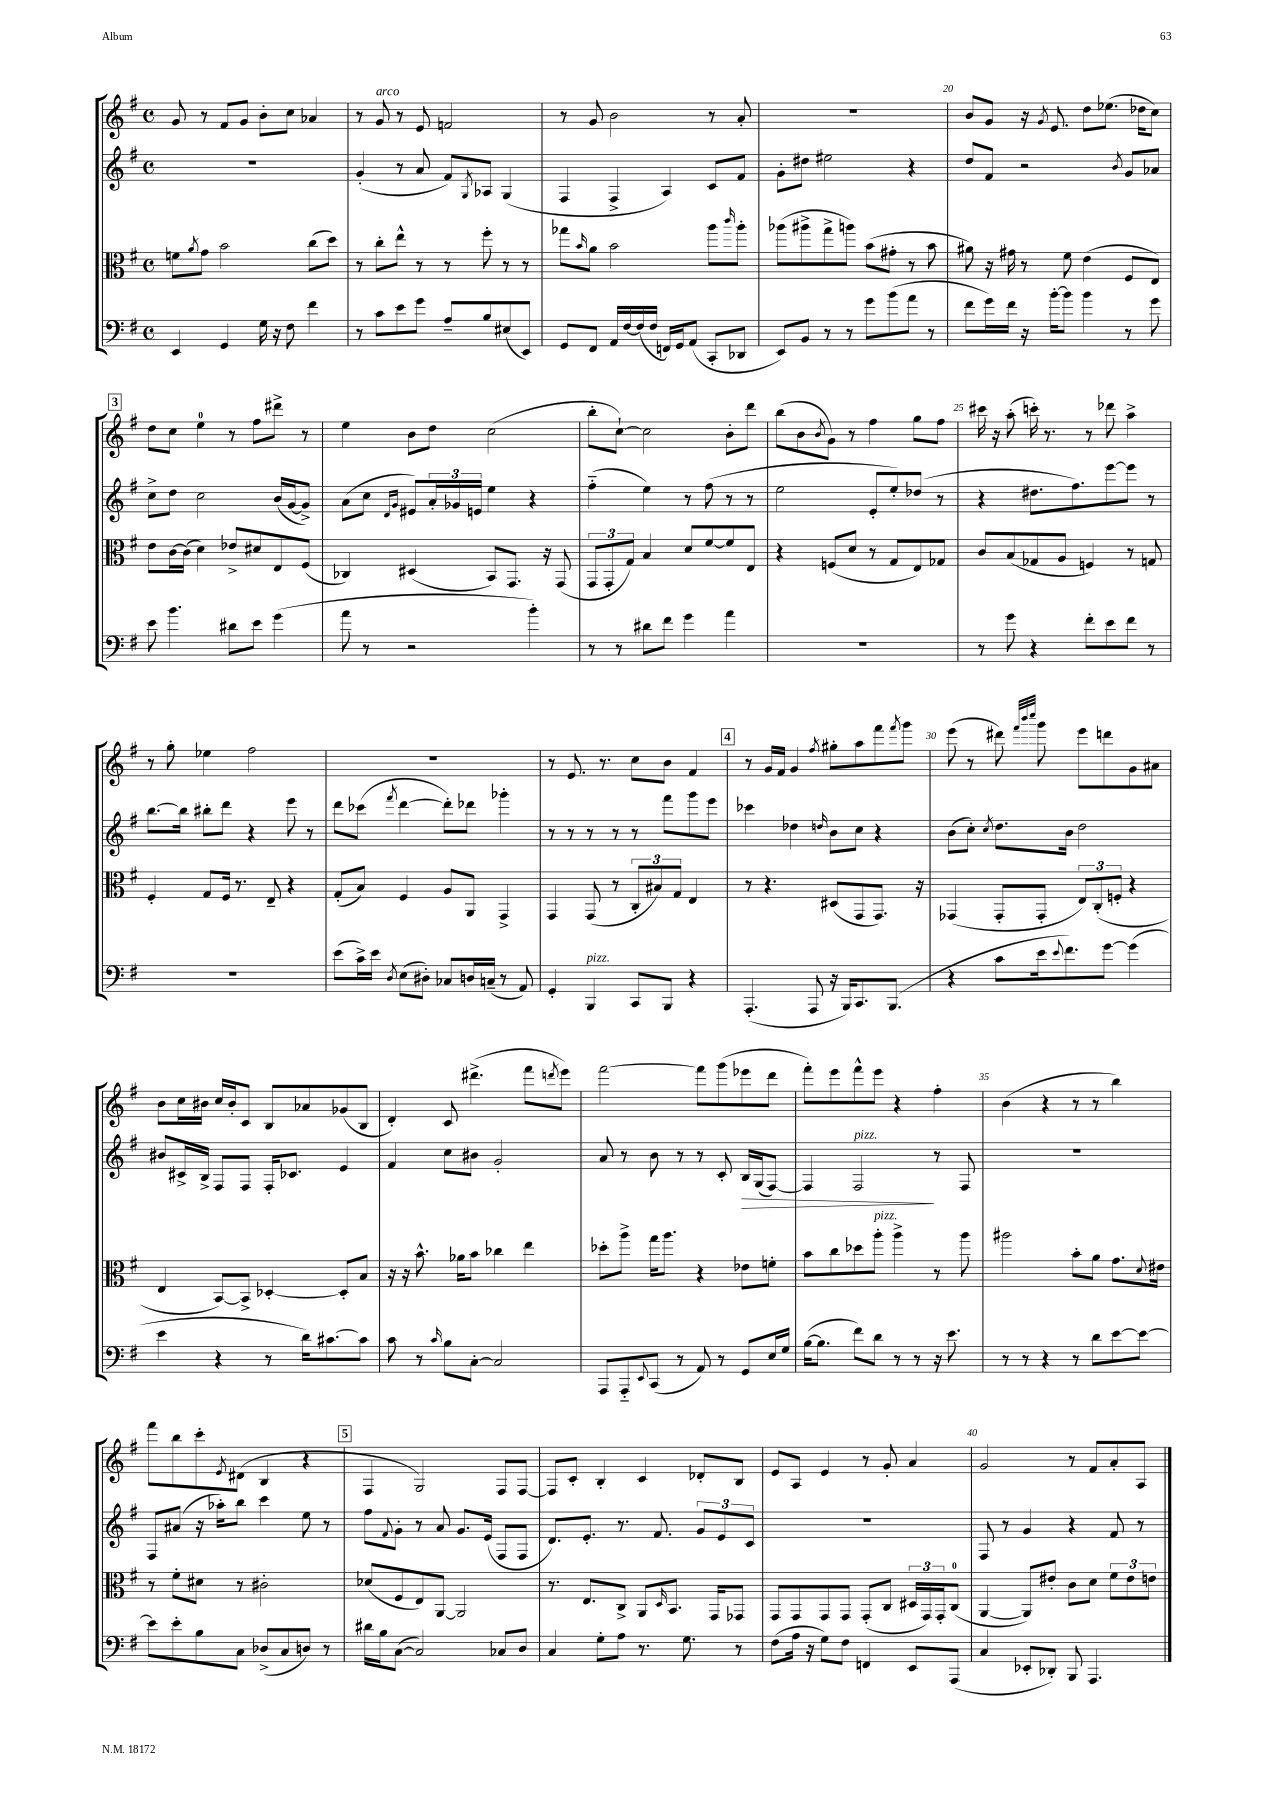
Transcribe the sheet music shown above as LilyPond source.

<<
\new StaffGroup <<
\new Staff = "s0" {
    \clef treble \key g \major \defaultTimeSignature \time 4/4
    g'8 r8 fis'8 g'8 b'8-. c''8 aes'4 |
    r8 g'8^\markup { \italic "arco" } r8 e'8 f'2 |
    r8 g'8 b'2 r8 a'8-. |
    R1 |
    b'8 g'8 r16 \acciaccatura { g'8 } e'8. d''8 ees''8.( des''16 c''8) |
    \mark \markup { \box "3" } d''8 c''8 e''4-0 r8 fis''8 dis'''8-> r8 |
    e''4 b'8 d''8 c''2( |
    b''8-. c''8~-!) c''2 b'8-. d'''8 |
    b''8( b'8 \acciaccatura { b'8 } g'8) r8 fis''4 g''8 fis''8 |
    cis'''16 r16 a''8-.( c'''16-.) r8. r8 des'''8 a''4-> |
    r8 g''8-. ees''4 fis''2 |
    R1 |
    r8 e'8. r8. c''8 b'8 fis'4 |
    \mark \markup { \box "4" } r8 g'16 fis'16 g'4 \acciaccatura { fis''8 } gis''8-. a''8 fis'''8 \acciaccatura { fis'''8 } g'''8 |
    e'''8( r8 dis'''8) \grace { fis'''32 b'''32 c''''32 } g'''8 e'''8 d'''8 g'8 ais'8 |
    b'8 c''16 bis'16 c''16 bis'16-. c'8 b8 aes'8 ges'8( b8 |
    d'4-.) c'8 dis'''4.->( fis'''8 \acciaccatura { d'''8 } e'''8) |
    fis'''2~ fis'''8 g'''8( ees'''8 d'''8 |
    fis'''8-.) e'''8 fis'''8-^ e'''8 r4 fis''4-. |
    b'4( r4 r8 r8 b''4) |
    fis'''8 b''8 c'''8-. \acciaccatura { e'8 } dis'8( b4 r4 |
    \mark \markup { \box "5" } fis4 g2) fis8 fis8~ |
    fis8 c'8-. b4-. c'4 des'8-. b8 |
    e'8 a8 e'4 r8 g'8-. a'4 |
    g'2 r8 fis'8 a'8-. a8 \bar "|." |
}
\new Staff = "s1" {
    \clef treble \key g \major \defaultTimeSignature \time 4/4
    R1 |
    g'4-.( r8 a'8 fis'8) \acciaccatura { g8 } aes8 g4( |
    fis4 fis4-> a4) c'8 fis'8 |
    g'8-. dis''8 eis''2 r4 |
    d''8 fis'8 r2 \acciaccatura { b'8 } g'8 aes'8 |
    \mark \markup { \box "3" } c''8-> d''8 c''2 b'16( g'16~ g'8->) |
    a'8( c''8 \grace { d'16 g'16 } eis'8) \tuplet 3/2 { a'16-. ges'16 e'16 } e''4 r4 |
    fis''4-_( e''4) r8 fis''8( r8 r8 |
    e''2 e'8-. e''8-.) des''8( r8 |
    r4 dis''8. fis''8.) e'''8~ e'''8 r8 |
    b''8.~ b''16 bis''8-. d'''8 r4 e'''8 r8 |
    d'''8 ces'''8( \acciaccatura { fis'''8 } d'''4~ d'''8-.) des'''8 ges'''4-. |
    r8 r8 r8 r8 r8 fis'''8 g'''8 e'''8 |
    \mark \markup { \box "4" } ces'''4 des''4 \grace { d''16 } b'8 c''8 r4 |
    b'8( c''8-.) \acciaccatura { c''8 } d''8. b'16 d''2 |
    bis'8 cis'16-> b16-> fis8 fis8 fis16-. ces'8. e'4 |
    fis'4 c''8 bis'8 g'2-. |
    a'8 r8 b'8 r8 r8 c'8-. b16\> g16( fis8~) |
    fis4 fis2\!^\markup { \italic "pizz." } r8 fis8 |
    R1 |
    fis8 ais'8( r16 aes''16-.) b''8 c'''4 e''8 r8 |
    \mark \markup { \box "5" } fis''8 \appoggiatura { fis'8 } g'8-. r8 a'8 g'8. e'16( fis8 fis8 |
    d'8.) e'8.-. r8. fis'8. \tuplet 3/2 { g'8 e'8 c'8 } |
    R1 |
    fis8 r8 g'4 r4 fis'8 r8 \bar "|." |
}
\new Staff = "s2" {
    \clef alto \key g \major \defaultTimeSignature \time 4/4
    f'8 \acciaccatura { a'8 } g'8 b'2 c''8( d''8) |
    r8 c''8-. e''8-^ r8 r8 fis''8-. r8 r8 |
    ges''8 \grace { b'16 } a'8 b'2 a''8 \grace { c'''16 } a''8-. |
    aes''8( ais''8-> g''8-> a''8) b'8( gis'8-. r8 b'8 |
    ais'8) r16 gis'16 r8 fis'8 e'4( fis8 e8) |
    \mark \markup { \box "3" } e'8 c'16~ c'16( d'4) ees'8-> dis'8 e8 fis8( |
    ces4) dis4( b,8) g,8. r16 g,8( |
    \tuplet 3/2 { g,8 g,8-. g8) } b4 d'8 fis'8~ fis'8 e8 |
    r4 f8( d'8 r8 g8 e8) ges8 |
    c'8 b8( ges8 a8 f4) r8 g8 |
    fis4-. g8 fis16 r8. e8-- r4 |
    g8-.( b8) fis4 a8 a,8 g,4-> |
    g,4 g,8( r8 \tuplet 3/2 { c8-. bis8) g8 } e4 |
    \mark \markup { \box "4" } r8 r4. dis8( g,8 g,8.) r16 |
    ges,4( ges,8-. ges,8-. \tuplet 3/2 { e8) c8-.( f8-. } r4 |
    e4 b,8~) b,8-> des4~-. des8-. b8 |
    r16 r16 b'8.-^ aes'16 b'8 ces''4 e''4 |
    des''8-. a''8-> g''16 a''8. r4 ees'8 f'8-. |
    b'8 c''8 des''8 a''8-.^\markup { \italic "pizz." } a''4-> r8 a''8 |
    ais''2 b'8-. a'8 g'8. \appoggiatura { d'8 } eis'16 |
    r8 fis'8-. dis'8 r8 cis'2-. |
    \mark \markup { \box "5" } des'8( fis8 e8) a,8~ a,2 |
    r8. e8. c8-> a,8 \grace { d16 } b,8. g,16 ges,8 |
    g,8 g,8 g,8 g,8 g,8-.( c8 \tuplet 3/2 { dis16 g,16) g,16-. } c8-0( |
    a,4~ a,8) eis'8-. c'8 d'8 \tuplet 3/2 { fis'8 eis'8 e'8 } \bar "|." |
}
\new Staff = "s3" {
    \clef bass \key g \major \defaultTimeSignature \time 4/4
    e,4 g,4 g16 r16 fis8 fis'4 |
    r8 c'8 e'8 g'8 a8-- b8 eis8( e,8) |
    g,8 fis,8 a,16 fis16~ fis16( fis16 f,16) g,16 a,8( c,8-. des,8 |
    e,8) b,8 r8 r8 g'8 b'8( a'8 r8 |
    fis'8 g'16) fis'16 r16 b'16~-. b'8 b'4 r8 g'8 |
    \mark \markup { \box "3" } e'8 b'4. dis'8 e'8 g'4( |
    a'8 r8 r2 b'4-.) |
    r8 r8 dis'8 fis'8 g'4 a'4 |
    R1 |
    r8 g'8 r4 fis'8-. e'8 fis'8 r8 |
    R1 |
    e'8( c'16->) e'16 \acciaccatura { d8 } e8( dis8-.) ces8 d16 c16--( r8 a,8) |
    g,4-. b,,4^\markup { \italic "pizz." } c,8 b,,8 r4 |
    \mark \markup { \box "4" } a,,4.-.( a,,8 r16 b,,16) c,8. b,,8.( |
    r4 c'8 e'16 \appoggiatura { e'8 } fis'8.) g'8~ g'4( |
    e'4 r4 r8 d'16) cis'8.~ cis'8 |
    c'8 r8 \grace { c'16 } b8 c8~-. c2 |
    a,,8 a,,8-_ \appoggiatura { e,8 } c,8( r8 a,8) r8 g,8 e16 g16 |
    b16~( b8. fis'8) d'8 r8 r8 r16 e'8. |
    r8 r8 r4 r8 d'8 e'8~ e'8~ |
    e'8 e'8-. b8 c8 des8->( c8 d8) r8 |
    \mark \markup { \box "5" } dis'16 b16 c8~( c2) ces8 d8 |
    c4 g8-. a8 r8. g8. r8 |
    fis8( a16 r16 g8) fis8 f,4 e,8 a,,8( |
    c4 ees,8-. des,8-.) b,,8 a,,4. \bar "|." |
}
>>
>>
\layout { \context { \Score currentBarNumber = #16 \override BarNumber.break-visibility = ##(#f #t #t) barNumberVisibility = #(every-nth-bar-number-visible 5) } }
